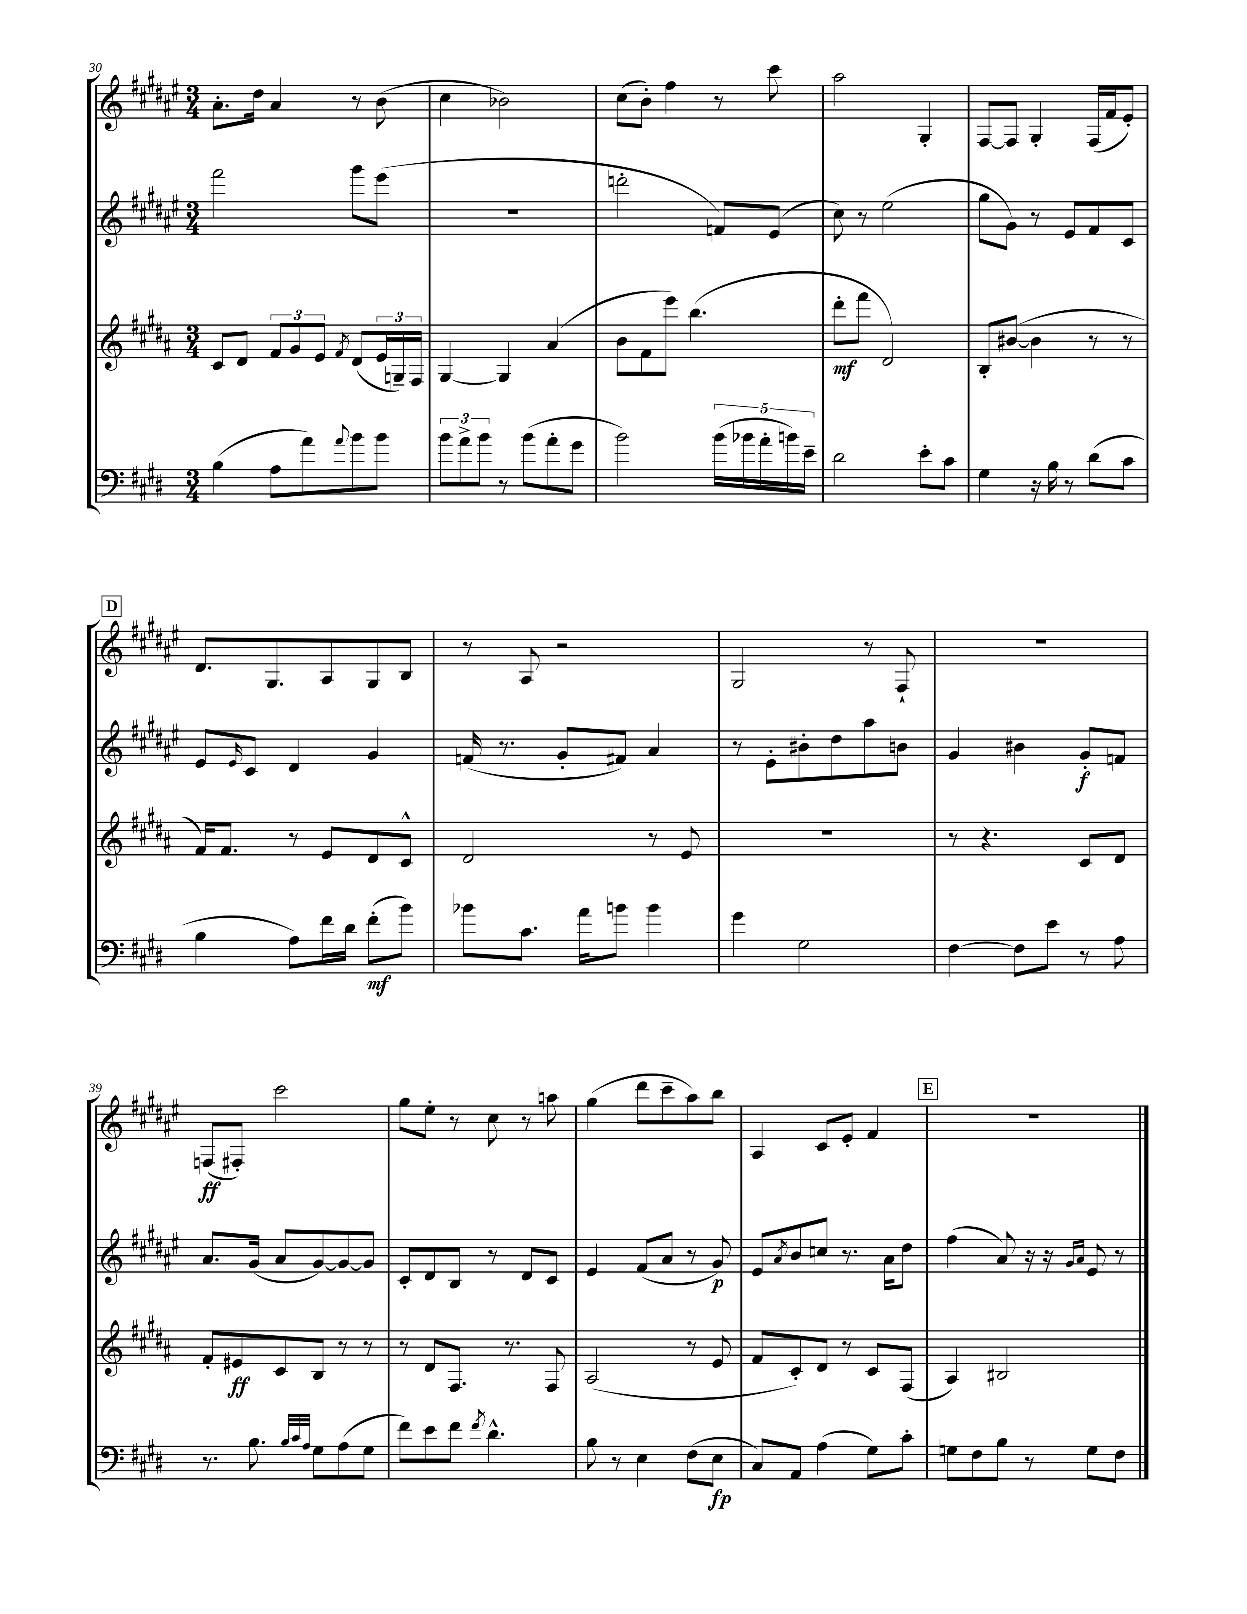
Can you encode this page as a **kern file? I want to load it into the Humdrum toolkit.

**kern	**kern	**kern	**kern
*staff4	*staff3	*staff2	*staff1
*clefF4	*clefG2	*clefG2	*clefG2
*k[f#c#g#d#]	*k[f#c#g#d#a#]	*k[f#c#g#d#a#e#]	*k[f#c#g#d#a#e#]
*M3/4	*M3/4	*M3/4	*M3/4
(4B	8c#	2fff#	8.a#'
.	8d#	.	.
.	.	.	16dd#
8A	12f#	.	4a#
.	12g#	.	.
8a)	.	.	.
.	12e	.	.
8qqa	8qf#	.	.
8b	(8d#	8ggg#	8r
8b	24e	(8eee#	(8b
.	24G~)	.	.
.	24F#	.	.
=	=	=	=
12b	[4G#	2.r	4cc#
12a^	.	.	.
12b	.	.	.
8r	4G#]	.	2b-)
(8b	.	.	.
8a'	(4a#	.	.
8g#	.	.	.
=	=	=	=
2b)	8b	2ddd'	(8cc#
.	8f#	.	8b')
.	8eee)	.	4ff#
.	(4.bb	.	.
(20b	.	8f)	8r
20b-	.	.	.
20a'	.	.	.
.	.	(8e#	8ccc#
20b)	.	.	.
20e~	.	.	.
=	=	=	=
2d#	8ddd#'	8cc#)	2aa#
.	8fff#	8r	.
.	2d#)	(2ee#	.
8e'	.	.	4G#'
8c#	.	.	.
=	=	=	=
4G#	8B'	8gg#	[8F#
.	([8b#	8g#)	8F#]
16r	4b#]	8r	4G#'
16B	.	.	.
8r	.	8e#	.
(8d#	8r	8f#	(16F#
.	.	.	16f#
8c#	8r	8c#	8e#')
=	=	=	=
4B	16f#)	8e#	8.d#
.	8.f#	.	.
.	.	16qqe#	.
.	.	8c#	.
.	.	.	8.G#
8A)	8r	4d#	.
16f#	8e	.	8A#
16d#	.	.	.
(8f#'	8d#	4g#	8G#
8b)	8c#^^	.	8B
=	=	=	=
8b-	2d#	(16f	8r
.	.	8.r	.
8.c#	.	.	8A#
.	.	8g#'	2r
16a	.	.	.
8b	.	8f#)	.
4b	8r	4a#	.
.	8e	.	.
=	=	=	=
4g#	2.r	8r	2G#
.	.	8e#'	.
2G#	.	8b#'	.
.	.	8dd#	.
.	.	8aa#	8r
.	.	8b	8F#`
=	=	=	=
[4F#	8r	4g#	2.r
.	4.r	.	.
8F#]	.	4b#	.
8e	.	.	.
8r	8c#	8g#'	.
8A	8d#	8f	.
=	=	=	=
8.r	8f#'	8.a#	(8F
.	8e#	.	8F#')
8.B	.	(16g#	.
.	8c#	8a#	2ccc#
32qqB	.	.	.
32qqc#	.	.	.
32qqA	.	.	.
8G#	8B	[8g#)	.
(8A	8r	8g#_	.
8G#	8r	8g#]	.
=	=	=	=
8f#)	8r	8c#'	8gg#
8e	8d#	8d#	8ee#'
8f#	8.F#	8B	8r
8qf#	.	.	.
4.d#^^	.	8r	8cc#
.	8.r	.	.
.	.	8d#	8r
.	8F#	8c#	8aa
=	=	=	=
8B	(2A#	4e#	(4gg#
8r	.	.	.
4E	.	(8f#	8ddd#
.	.	8a#	8ccc#~
(8F#	8r	8r	8aa#)
8E	8e	8g#)	8bb
=	=	=	=
8C#)	8f#	8e#	4A#
.	.	8qa#	.
8AA	8c#')	8b	.
(4A	8d#	8cc	8c#
.	8r	8.r	8e#'
8G#)	8c#	.	4f#
.	.	16a#	.
8c#'	(8F#	8dd#	.
=	=	=	=
8G	4A#)	(4ff#	2.r
8F#	.	.	.
8B	2B#	8a#)	.
8r	.	16r	.
.	.	16r	.
.	.	16qqg#	.
.	.	16qqa#	.
8G	.	8e#	.
8F#	.	8r	.
==	==	==	==
*-	*-	*-	*-
